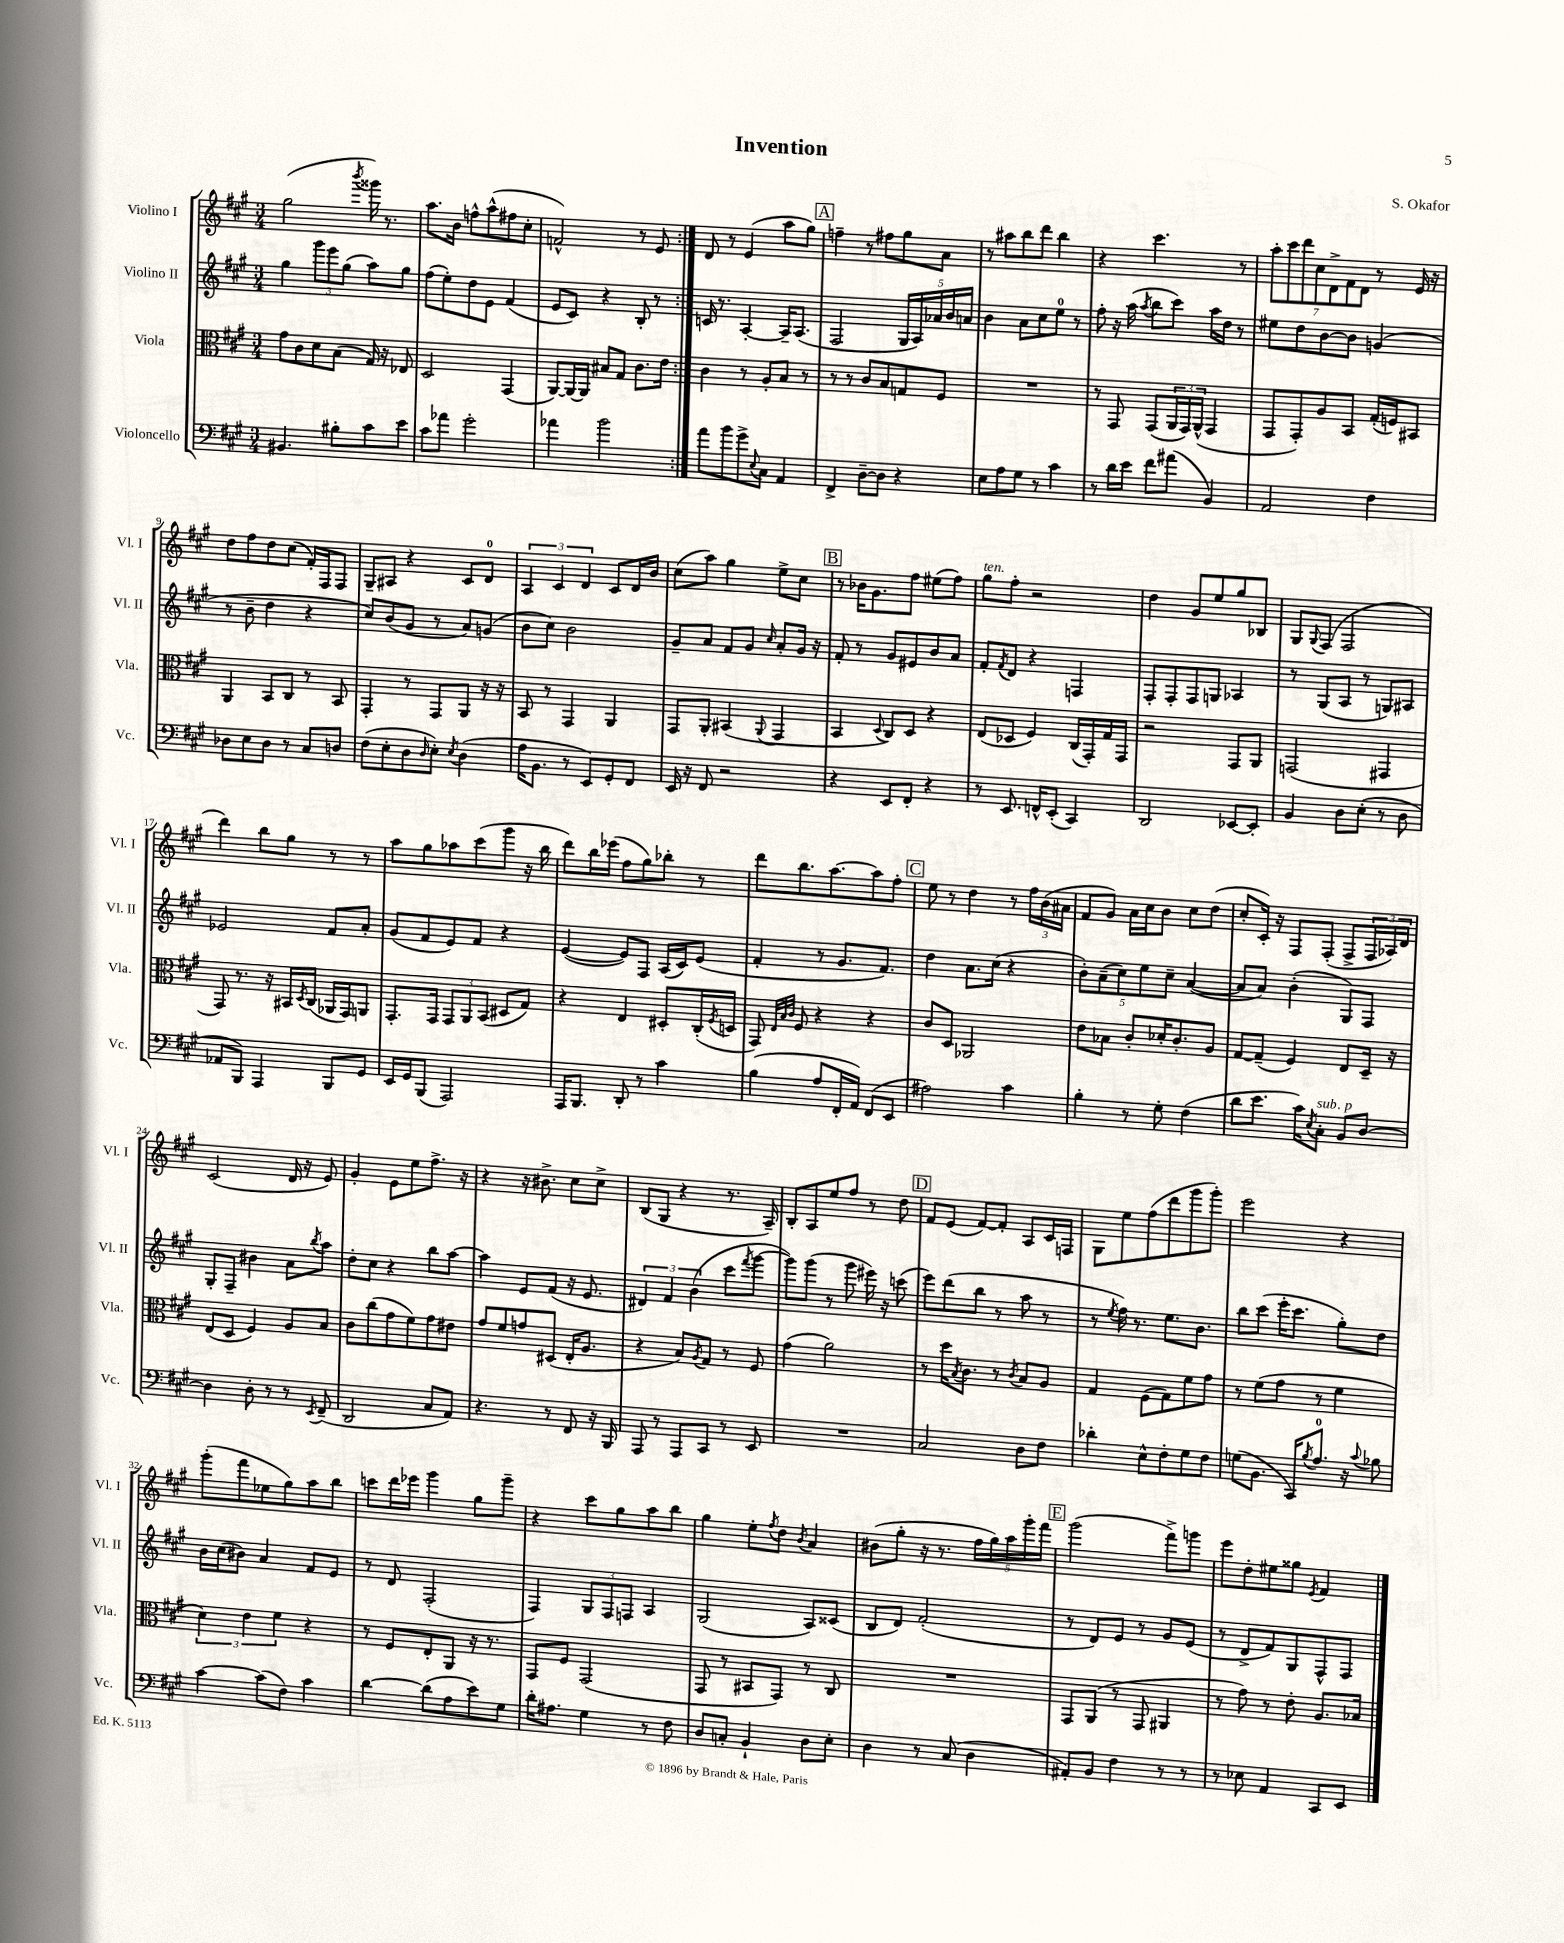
\header { title = "Invention" composer = "S. Okafor" }
<<
\new StaffGroup <<
\new Staff = "s0" \with { instrumentName = "Violino I" shortInstrumentName = "Vl. I" } {
    \clef treble \key a \major \numericTimeSignature \time 3/4
    \repeat volta 2 { gis''2( \acciaccatura { b'''8 } gisis'''16) r8. |
    a''8. b'16 f''8-^ a''8-^( fis''8 cis''8-. |
    f'2-^) r8 e'8 | }
    d'8 r8 e'4( a''8 gis''8) |
    \mark \markup { \box "A" } f''4-- r8 fis''8 gis''8 a'8 |
    r8 ais''8 b''8 d'''8 b''4 |
    r4 cis'''4. r8 |
    \tuplet 7/4 { a''8-. cis'''8 d'''8 cis''8 d'8-> fis'8 d'8 } r8 e'16 r16 |
    d''8 fis''8 d''8 cis''8( fis'16-.) fis16 fis8 |
    gis8-- ais8 r4 cis'8 d'8-0 |
    \tuplet 3/2 { a4 cis'4 d'4 } cis'8 d'16 b'16 |
    cis''8( a''8) gis''4 e''8-> cis''8 |
    \mark \markup { \box "B" } r8 bes'16 gis'8. fis''8 eis''8( fis''8) |
    gis''8^\markup { \italic "ten." } fis''8-. r2 |
    d''4 gis'8 e''8 gis''8 bes8 |
    gis8 \appoggiatura { gis8 } fis8( fis2 |
    d'''4) b''8 gis''8 r8 r8 |
    a''8 gis''8 aes''8 cis'''8( gis'''8 r16 b''16 |
    d'''8) b''16 ees'''16( fis''8 gis''8) bes''8-. r8 |
    d'''8 b''8. a''8.~ a''8 fis''8-. |
    \mark \markup { \box "C" } e''8 r8 d''4 r8 \tuplet 3/2 { fis''16 b'16( ais'16 } |
    fis'8 gis'8) a'16 cis''16 b'8 cis''8 d''8( |
    cis''8-. cis'16-.) r16 fis8 fis8-.( fis8-> \tuplet 3/2 { fis16 aes16) d'16 } |
    cis'2( d'16 r16 e'8) |
    gis'4-. e'8 e''8 fis''8.-> r16 |
    r4 r16 bis'8.-> cis''8 cis''8-> |
    b8( gis8 r4 r8. a16--) |
    b8-. a8 e''8 fis''8 r8 d''8 |
    \mark \markup { \box "D" } fis'8 e'8( fis'8~) fis'8-. a8 cis'16 f16 |
    gis8 e''8 fis''8( d'''8 gis'''8 gis'''8-.) |
    e'''2 r4 |
    gis'''8-.( fis'''8 ees''8 gis''8) a''8 b''8 |
    c'''8 d'''16 ees'''16 gis'''4 gis''8 gis'''8-- |
    r4 cis'''8 gis''8 a''8 b''8 |
    gis''4 e''8-. \acciaccatura { fis''8 } d''8 \acciaccatura { b'8 } a'4 |
    bis'8( gis''8-. r16 r8. \tuplet 5/4 { fis''16 gis''16) a''16 gis'''16-. fis'''16 } |
    \mark \markup { \box "E" } gis'''2( fis'''8->) g'''8 |
    e'''8 d''8-. eis''8 gisis''8 \acciaccatura { e'8 } fis'4 \bar "|." |
}
\new Staff = "s1" \with { instrumentName = "Violino II" shortInstrumentName = "Vl. II" } {
    \clef treble \key a \major \numericTimeSignature \time 3/4
    \repeat volta 2 { gis''4 \tuplet 3/2 { gis'''8 e'''8 gis''8( } a''8) gis''8 |
    fis''8( e''8-.) d''8 e'8 fis'4( |
    e'8 cis'8) r4 b8-. r8 | }
    c'16 r8. a4~-. a16-- a8.( |
    \mark \markup { \box "A" } fis2 \tuplet 5/4 { gis16 a16) aes'16 b'16 a'16 } |
    b'4 a'8 cis''8 e''8-0 r8 |
    fis''8-. r16 a''16( \acciaccatura { a''8 } b''8 cis'''8) a''16 d''16 r8 |
    eis''8 d''8 b'8~ b'8 g'4( |
    r8 b'8-- d''4 r4 |
    cis''8) b'8( gis'8 r8 a'8) g'8( |
    b'8 cis''8) b'2 |
    gis'8-- a'8 fis'8 gis'8 \grace { cis''16 } a'8-. gis'16 r16 |
    \mark \markup { \box "B" } fis'8-. r8 gis'8 eis'8 b'8 a'8 |
    fis'8-. \acciaccatura { fis'8 } d'8 r4 f4 |
    fis8-. fis8-. fis8 g8 aes4 |
    r8 gis8( a8 r8 g8) ais8 |
    ees'2 fis'8 a'8-. |
    gis'8( fis'8 e'8) fis'8 r4 |
    e'4~( e'8) fis8 a16( cis'16) e'8( |
    fis'4-. r8 gis'8. fis'8.) |
    \mark \markup { \box "C" } d''4 a'8. cis''16( r4 |
    \tuplet 5/4 { b'8-.) a'8--( cis''8) e''8 cis''8-- } a'4~( |
    a'8 a'8) b'4-.( gis8) fis8 |
    gis8-. fis8-- bis'4 a'8 \acciaccatura { b''8 } a''8 |
    d''8-. cis''8 r4 b''8 a''8~ |
    a''4 e'8 fis'8( r16 e'8. |
    \tuplet 3/2 { dis'4) fis'4 b'4( } cis'''8 \acciaccatura { fis'''8 } gis'''8~ |
    gis'''8) gis'''8( r8 gis'''8 eis'''16) r16 c'''8( |
    \mark \markup { \box "D" } e'''8) d'''8( b''8 r8 a''8 r8 |
    r8 \acciaccatura { e''8 } fis''16) r8. e''8. b'8. |
    b''8 cis'''8( e'''16-. cis'''8. gis''8-.) d''8 |
    b'16 cis''16( bis'8) a'4 fis'8 e'8 |
    r8 d'8 fis2-.( |
    fis4) \tuplet 3/2 { gis8 fis8 f8 } a4 |
    gis2( a8) cisis'8( |
    b8 d'8) fis'2-.( |
    \mark \markup { \box "E" } r8 d'8) e'8 r8 gis'8 e'8( |
    r8 d'8-> fis'8) gis8 fis8-^ fis8 \bar "|." |
}
\new Staff = "s2" \with { instrumentName = "Viola" shortInstrumentName = "Vla." } {
    \clef alto \key a \major \numericTimeSignature \time 3/4
    \repeat volta 2 { gis'8 cis'8 d'8 b8( gis16) r16 ees8 |
    d2 gis,4( |
    a,8~) a,16~ a,16 bis8 gis8 cis'8. e'16 | }
    cis'4 r8 a8-. b8 r8 |
    \mark \markup { \box "A" } r8 r8 cis'8 b8 g8 fis8 |
    R2. |
    r8 gis,8 gis,8( \tuplet 3/2 { a,16 gis,16) a,16-^( } gis,4 |
    gis,8 gis,8-.) a8 b,8 gis16-.( f16) bis,8 |
    a,4 b,8 cis8 r8 b,8 |
    gis,4-. r8 gis,8 a,8 r16 r16 |
    b,8 r8 gis,4 a,4 |
    gis,8 a,8-. bis,4( \appoggiatura { a,8 } gis,4 |
    \mark \markup { \box "B" } b,4 \appoggiatura { d8 } cis8) d8 r4 |
    e8( des8 fis4) cis16( gis,16-.) gis16 gis,16 |
    r2 gis,8 a,8 |
    g,2( gis,4 |
    gis,8) r8. r16 bis,16 \acciaccatura { d8 } cis16( aes,16 gis,16) a,8 |
    gis,8.-. gis,16 \tuplet 3/2 { gis,8 a,8 b,8( } dis8 gis8) |
    r4 e4 dis8-. cis16-.( \acciaccatura { fis8 } d16 |
    gis,8) \grace { e32 b32 cis'32 } fis8 r4 r4 |
    \mark \markup { \box "C" } cis'8 d8 aes,2 |
    e'8 bes8 cis'8-. des'16-. cis'8.-. a8 |
    gis8~ gis8--( fis4) e8 d16-- r16 |
    e8( d8 fis4) a8 b8 |
    cis'8 cis''8( gis'8 fis'8) gis'8 eis'8 |
    gis'8 fis'8 g'8 dis8( e16-. a8. |
    r4 b8) \acciaccatura { a8 } gis8 r8 fis8 |
    gis'4( a'2) |
    \mark \markup { \box "D" } r8 d''16 \acciaccatura { b8 } cis'8. r8 \acciaccatura { cis'8 } b8 a8 |
    gis4 fis8( gis8) fis'8 gis'8 |
    r8 fis'8( gis'8 r8 fis'4 |
    \tuplet 3/2 { d'4) e'4 fis'4 } r4 |
    r8 fis8 e8-. a,8 r16 r8. |
    gis,8 fis8 gis,2( |
    gis,8 r8 bis,8 gis,8) r8 cis8 |
    R2. |
    \mark \markup { \box "E" } gis,8 a,8( r8 gis,8 ais,4 |
    r8 gis'8) r8 e'8-. a8. bes16 \bar "|." |
}
\new Staff = "s3" \with { instrumentName = "Violoncello" shortInstrumentName = "Vc." } {
    \clef bass \key a \major \numericTimeSignature \time 3/4
    \repeat volta 2 { bis,4. bis8-. cis'8 e'8 |
    cis'8 aes'8 gis'2-. |
    aes'4 b'2 | }
    a'8 b'8 gis'8-> \appoggiatura { e8 } cis8 a,4 |
    \mark \markup { \box "A" } fis,4-> d8~-- d8 r4 |
    e8 a8 gis8 r8 cis'4 |
    r8 d'16 e'16 fis'8 ais'8( b,4) |
    a,2 fis4 |
    des8 e8 des8 r8 cis8 d8 |
    fis8( e8-. d8 \grace { d16 } e8-.) \acciaccatura { e8 } d4( |
    a16 b,8. r8 e,8) gis,8-. fis,8 |
    e,16 r16 fis,8 r2 |
    \mark \markup { \box "B" } r4 e,8 fis,8-. r4 |
    r8 e,8. f,16-^ e,8-.( cis,4) |
    d,2 ees,8~ ees,8-. |
    b,4 d8 e8-.( r8 d8 |
    aes,8 b,,8) a,,4 b,,8 gis,8 |
    e,16 gis,16 b,,8( a,,2) |
    a,,16 b,,8. d,8-. r8 cis'4 |
    b4( a8 fis,16-. a,16) fis,8( e,8 |
    \mark \markup { \box "C" } ais2) cis'4 |
    b4-. r8 gis8-. fis4( |
    d'8 e'8. cis'16) \acciaccatura { e8 } cis8-.^\markup { \italic "sub. p" } b,8 d8~ |
    d4 d8-. r8 r8 \acciaccatura { e,8 } fis,8--( |
    d,2 cis8 a,8) |
    r4. r8 fis,8 r16 b,,16 |
    a,,8 r8 a,,8 cis,8 r8 e,8 |
    R2. |
    \mark \markup { \box "D" } cis2 d8 fis8 |
    des'4-. e8-^ fis8-. gis8 fis8 |
    g8( b,8. cis,16) \acciaccatura { b8 } a8.-0 r16 \appoggiatura { cis'8 } bes8 |
    cis'4~ cis'8( fis8) cis'4 |
    d'4~ d'8( a8 e'8) gis8 |
    d'16-. ais8. gis4 r8 fis8 |
    d8 c8-. b,4-! d8 e8-. |
    d4 r8 cis8( d4 |
    \mark \markup { \box "E" } ais,8-.) b,8 fis4 r8 r8 |
    r8 ees8 a,4 cis,8 e,8 \bar "|." |
}
>>
>>
